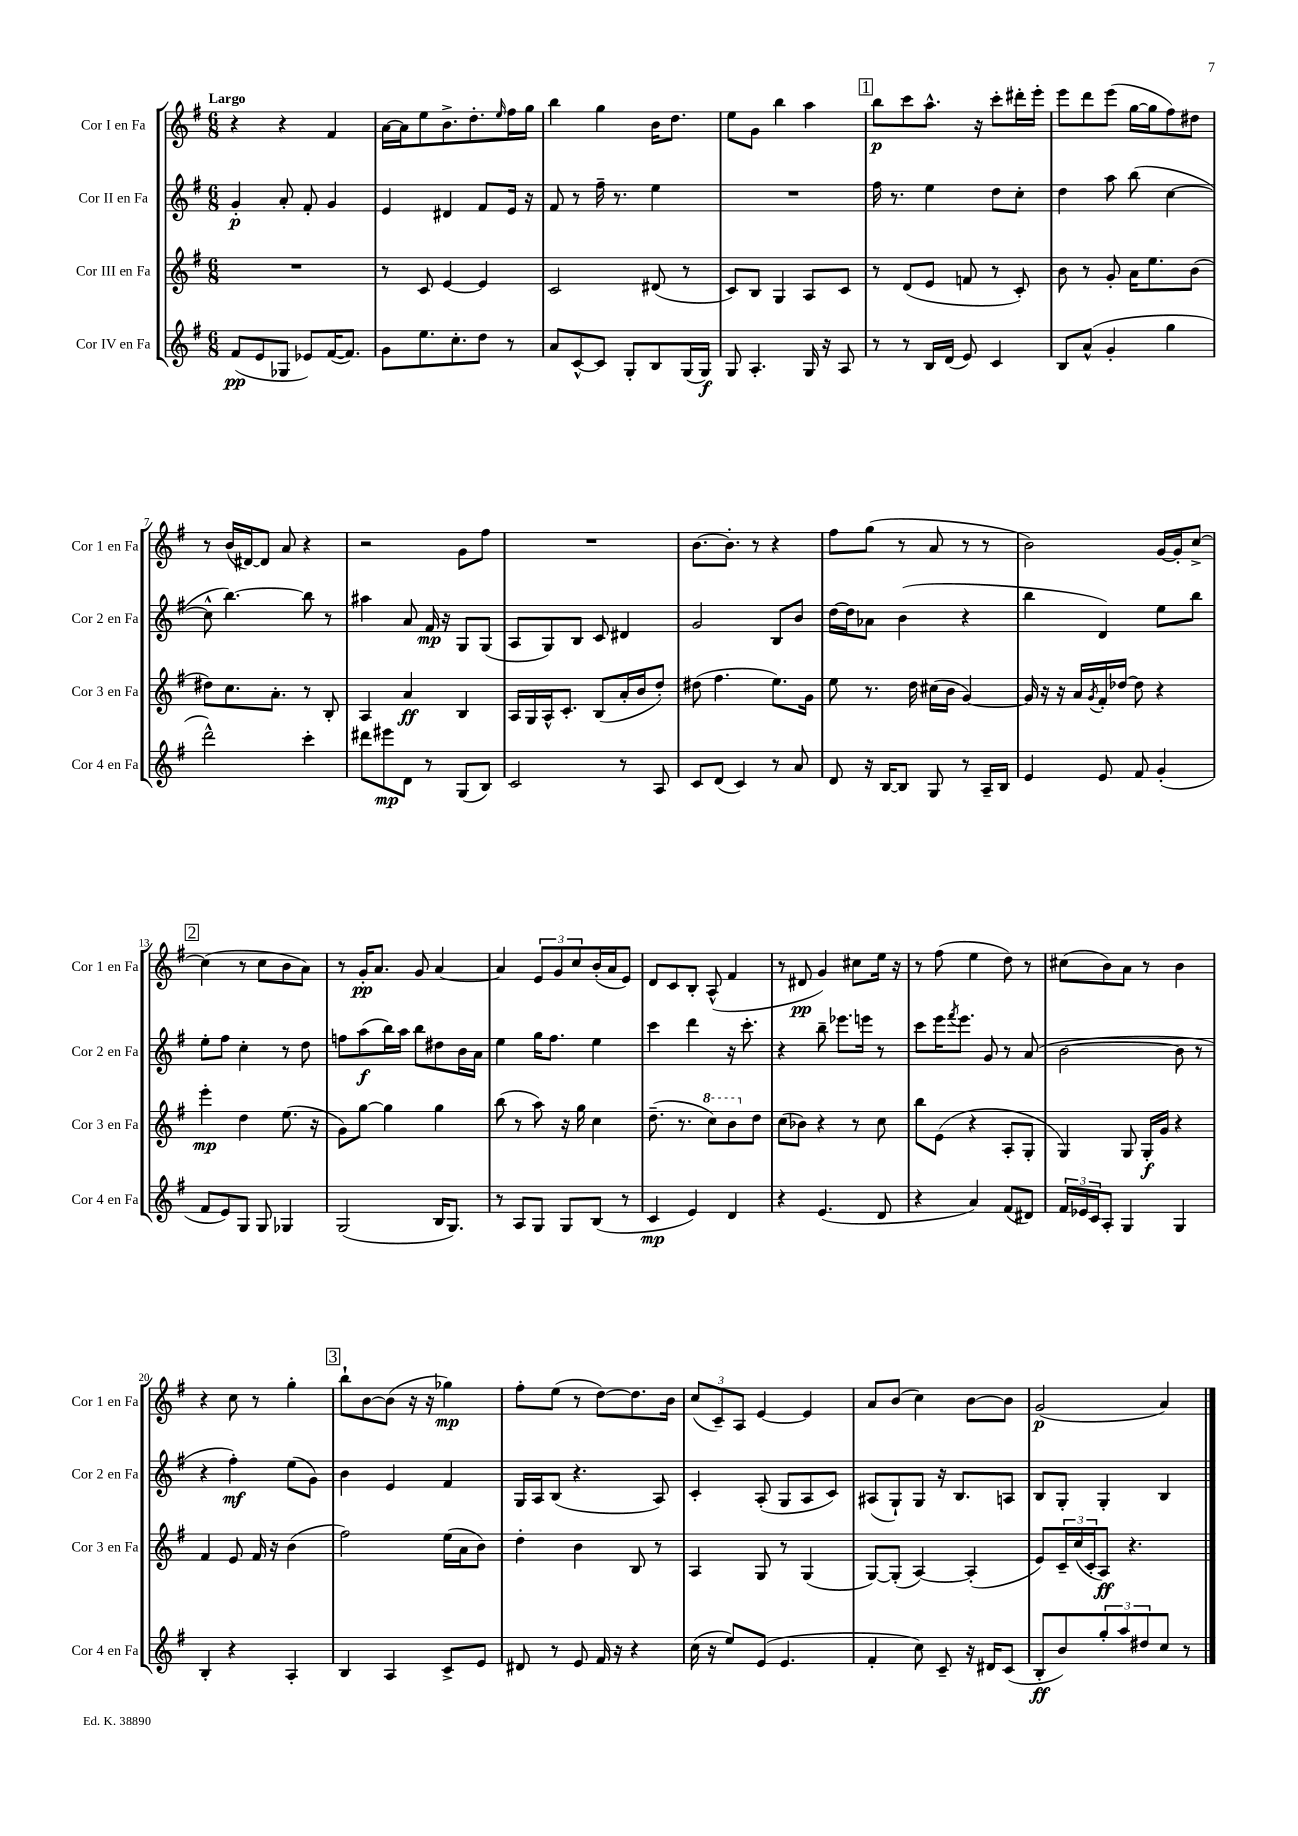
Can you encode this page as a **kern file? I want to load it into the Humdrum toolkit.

**kern	**kern	**kern	**kern
*staff4	*staff3	*staff2	*staff1
*clefG2	*clefG2	*clefG2	*clefG2
*k[f#]	*k[f#]	*k[f#]	*k[f#]
*M6/8	*M6/8	*M6/8	*M6/8
(8f#	2.r	4g'	4r
8e	.	.	.
8G-	.	8a'	4r
8e-)	.	8f#'	.
([16f#	.	4g	4f#
8.f#])	.	.	.
=	=	=	=
8g	8r	4e	[16a
.	.	.	16a]
8.ee	8c	.	8ee
.	[4e	4d#	8.b^
8.cc'	.	.	.
.	.	.	8.dd'
8dd	4e]	8f#	.
.	.	.	16qqee
8r	.	16e	16ff#
.	.	16r	16gg
=	=	=	=
8a	2c	8f#	4bb
[8c^^	.	8r	.
8c]	.	16ff#~	4gg
.	.	8.r	.
8G'	.	.	.
8B	(8d#	4ee	16b
.	.	.	8.dd
(16G	8r	.	.
16G)	.	.	.
=	=	=	=
8G	8c)	2.r	8ee
4.A'	8B	.	8g
.	4G	.	4bb
16G	8A	.	4aa
16r	.	.	.
8A	8c	.	.
=	=	=	=
8r	8r	16ff#	8bb
.	.	8.r	.
8r	(8d	.	8ccc
16B	8e	4ee	8.aa^^
(16d	.	.	.
8e)	8f	.	.
.	.	.	16r
4c	8r	8dd	8ccc'
.	8c')	8cc'	16ddd#'
.	.	.	16eee'
=	=	=	=
8B	8b	4dd	8eee
(8a^^	8r	.	8ddd
4g'	8g'	8aa	(8eee
.	16a	(8bb	[16gg
.	8.ee	.	16gg]
4gg	.	[4cc	8ff#)
.	(8b	.	8dd#
=	=	=	=
2ddd^^)	8dd#)	8cc^^]	8r
.	8.cc	[4.bb)	(16b
.	.	.	[16d#)
.	.	.	8d#]
.	8.a'	.	.
.	.	.	8a
4ccc'	8r	8bb]	4r
.	8B'	8r	.
=	=	=	=
8ddd#	4A	4aa#	2r
8eee#	.	.	.
8d	4a	8a	.
8r	.	16f#	.
.	.	16r	.
(8G	4B	8G	8g
8B)	.	(8G	8ff#
=	=	=	=
2c	16A	8A	2.r
.	16G	.	.
.	16A^^	8G)	.
.	8.c'	.	.
.	.	8B	.
.	(8B	8c	.
8r	16a'	4d#	.
.	16b	.	.
8A	8dd')	.	.
=	=	=	=
8c	(8dd#	2g	[8.b
(8d	4.ff#	.	.
.	.	.	8.b']
4c)	.	.	.
.	.	.	8r
8r	8.ee)	8B	4r
8a	.	8b	.
.	16g	.	.
=	=	=	=
8d	8ee	[16dd	8ff#
.	.	16dd]	.
16r	8.r	8a-	(8gg
[16B	.	.	.
8B]	.	(4b	8r
.	16dd	.	.
8G	(16cc#	.	8a
.	16b	.	.
8r	[4g)	4r	8r
16A~	.	.	8r
16B	.	.	.
=	=	=	=
4e	16g]	4bb	2b)
.	16r	.	.
.	16r	.	.
.	16a	.	.
.	8qg	.	.
8e	16f#'	4d)	.
.	[16dd-	.	.
8f#	8dd-]	.	.
(4g'	4r	8ee	[16g
.	.	.	16g']
.	.	8bb	[8cc^
=	=	=	=
8f#	4eee'	8ee'	(4cc]
8e)	.	8ff#	.
8G	4dd	4cc'	8r
8G	.	.	8cc
4G-	(8.ee	8r	8b
.	.	8dd	8a)
.	16r	.	.
=	=	=	=
(2G	8g)	8ff	8r
.	[8gg	(8aa	16g'
.	.	.	8.a
.	4gg]	16bb)	.
.	.	16aa	.
.	.	8bb	8g
16B	4gg	8dd#	[4a
8.G)	.	.	.
.	.	16b	.
.	.	16a	.
=	=	=	=
8r	(8bb	4ee	4a]
8A	8r	.	.
8G	8aa)	16gg	12e
.	.	8.ff#	.
.	.	.	12g
8G	16r	.	.
.	.	.	12cc
.	16gg	.	.
(8B	4cc	4ee	(16b'
.	.	.	16a
8r	.	.	8e)
=	=	=	=
4c	(8.dd~	4ccc	8d
.	.	.	8c
.	8.r	.	.
4e)	.	4ddd	8B'
.	8ccc)	.	(8A^^
4d	8bb	16r	4f#
.	.	8.ccc'	.
.	8dd	.	.
=	=	=	=
4r	(8cc	4r	8r
.	8b-)	.	8d#
(4.e	4r	8bb~	4g)
.	.	8.eee-	.
.	8r	.	8cc#
.	.	16eee	.
8d	8cc	8r	16ee
.	.	.	16r
=	=	=	=
4r	8bb	8ccc	8r
.	(8e	16eee	(8ff#
.	.	8qfff#	.
.	.	8.eee	.
4a)	4r	.	4ee
.	.	8g	.
(8f#	8A'	8r	8dd)
8d#)	8G'	(8a	8r
=	=	=	=
24f#	4G)	[2b	(8cc#
24e-	.	.	.
24c	.	.	.
8A'	.	.	8b)
4G	8G	.	8a
.	16G'	.	8r
.	16g	.	.
4G	4r	8b]	4b
.	.	8r	.
=	=	=	=
4B'	4f#	4r	4r
4r	8e	4ff#')	8cc
.	16f#	.	8r
.	16r	.	.
4A'	(4b	(8ee	4gg'
.	.	8g)	.
=	=	=	=
4B	2ff#)	4b	8bb`
.	.	.	[8b
4A	.	4e	(8b]
.	.	.	16r
.	.	.	16r
8c^	(16ee	4f#	4gg-)
.	16a	.	.
8e	8b)	.	.
=	=	=	=
8d#	4dd'	16G	8ff#'
.	.	16A	.
8r	.	(8B	(8ee
8e	4b	4.r	8r
16f#	.	.	[8dd)
16r	.	.	.
4r	8B	.	8.dd]
.	8r	8A)	.
.	.	.	16b
=	=	=	=
(16cc	4A	4c'	(12cc
16r	.	.	.
.	.	.	12c~)
8ee)	.	.	.
.	.	.	12A
(8e	8G	(8A'	[4e
4.e	8r	8G	.
.	(4G	8A	4e]
.	.	8c)	.
=	=	=	=
4f#'	[8G)	(8A#	8a
.	(8G']	8G`)	(8b
8cc)	[4A)	8G	4cc)
8c~	.	16r	.
.	.	8.B	.
16r	(4A']	.	[8b
16d#	.	.	.
(8c	.	8A	8b]
=	=	=	=
8B'	8e)	8B	(2g
8b)	24c~	8G'	.
.	(24cc	.	.
.	24c'	.	.
12gg'	8A)	4G'	.
12aa	.	.	.
.	4.r	.	.
12dd#	.	.	.
8cc	.	4B	4a)
8r	.	.	.
==	==	==	==
*-	*-	*-	*-
